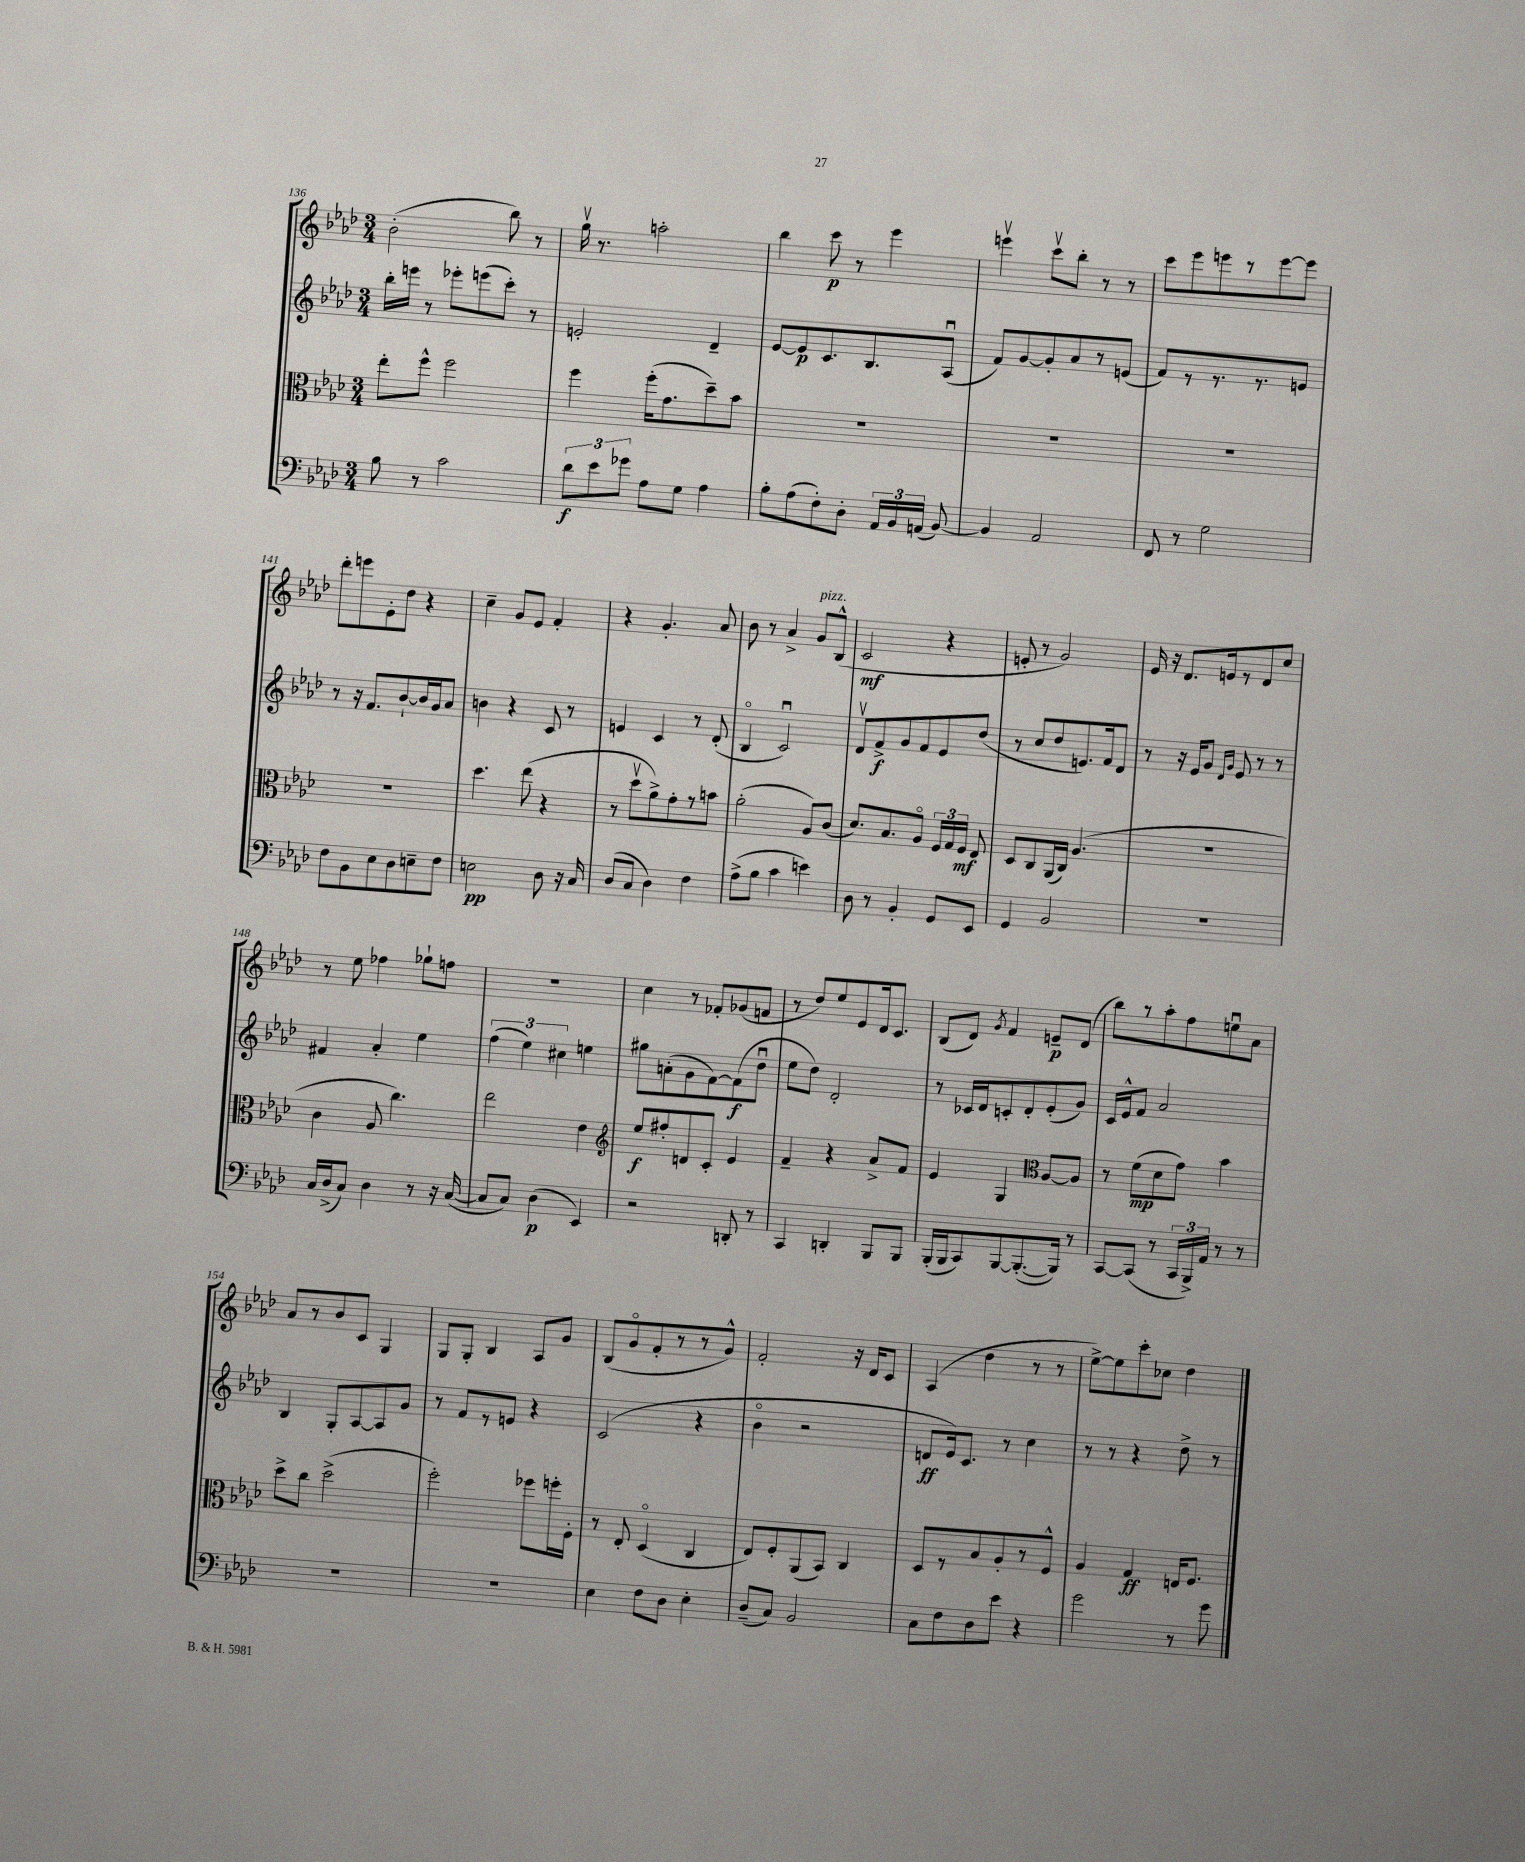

**kern	**kern	**kern	**kern
*staff4	*staff3	*staff2	*staff1
*clefF4	*clefC3	*clefG2	*clefG2
*k[b-e-a-d-]	*k[b-e-a-d-]	*k[b-e-a-d-]	*k[b-e-a-d-]
*M3/4	*M3/4	*M3/4	*M3/4
8B-	8ee-'	16bb-'	(2b-'
.	.	16eee	.
8r	8ff^^	8r	.
2c	2ff	8eee-'	.
.	.	(8eee	.
.	.	8ccc')	8bb-)
.	.	8r	8r
=	=	=	=
12d-	4ff	2e'	16ggv
.	.	.	8.r
12e-	.	.	.
12g-	.	.	.
8A-	(16ff'	.	2aa'
.	8.g	.	.
8G	.	.	.
4A-	8dd-~)	4d-~	.
.	8b-	.	.
=	=	=	=
8B-'	2.r	[8e-	4bb-
(8A-	.	8e-]	.
8F')	.	8.c	8ccc
8D-'	.	.	8r
.	.	8.B-	.
24AA-	.	.	4eee-
24BB-	.	.	.
(24AA	.	.	.
[8BB-)	.	(8A-u	.
=	=	=	=
4BB-]	2.r	8f)	4eeev
.	.	[8g	.
2AA-	.	8g']	8cccv
.	.	8a-	8bb-'
.	.	8r	8r
.	.	(8e	8r
=	=	=	=
8FF	2.r	8f)	8ccc
8r	.	8r	8eee-
2G	.	8.r	8eee
.	.	.	8r
.	.	8.r	.
.	.	.	[8eee
.	.	8e	8eee]
=	=	=	=
8F	2.r	8r	8ddd-'
8BB-	.	16r	8eee
.	.	8.f	.
8E-	.	.	8e-'
8D-	.	[8b-`	8dd-
8E~	.	16b-]	4r
.	.	16g	.
8F	.	8a-	.
=	=	=	=
2E	4.dd-	4b	4cc~
.	.	4r	8g
.	(8ee-	.	8e-
8D-	4r	8c	4f'
16r	.	8r	.
16C	.	.	.
=	=	=	=
(8D-	8r	4e	4r
8C	8dd-v	.	.
4D-)	8a-^)	4c	4.g'
.	8g'	.	.
4F	8r	8r	.
.	8b	(8d-'	8a-
=	=	=	=
(8A-^	(2a-'	4B-o	8b-
8B-	.	.	8r
4c	.	2cu)	4a-^
4e)	8A-)	.	8g
.	(8c	.	(8B-^^
=	=	=	=
8D-	8.d-)	8d-v	2c
8r	.	8f^	.
.	8.B-	.	.
4BB-'	.	8g	.
.	8A-o	8f	.
8GG	24F	8e-	4r
.	24G	.	.
.	24F	.	.
8EE-	8E-	(8dd-	.
=	=	=	=
4GG	8D-	8r	8e'
.	8C	8cc	8r
2BB-	(16AA-	8dd-	2g)
.	16C)	.	.
.	(4.A-	8.e)	.
.	.	16f	.
.	.	8d-	.
=	=	=	=
2.r	2.r	8r	16e-
.	.	.	16r
.	.	16r	8.d-
.	.	16e-	.
.	.	8g	.
.	.	.	16e
.	.	16qqd-	.
.	.	16qqg	.
.	.	8e-	8r
.	.	8r	8d-
.	.	8r	8cc
=	=	=	=
16C	4c	4f#	8r
(16D-^	.	.	.
8C)	.	.	8ee-
4D-	8A-	4a-'	4ff-
.	4.cc)	.	.
8r	.	4ee-	8gg-`
16r	.	.	8ff
([16C	.	.	.
=	=	=	=
8C]	2ee-	(6ff	2.r
8C)	.	.	.
.	.	6ee-)	.
(4D-	.	.	.
.	.	6cc#	.
4EE-)	4e-	4ee	.
=	=	=	=
*	*clefG2	*	*
2r	8ee-	8gg#	4cc
.	8ff#'	(8a'	.
.	8d	8g	8r
.	8c'	[8f)	8f-'
8DD'	4e-	(8f]	(8g-
8r	.	8dd-u	8f
=	=	=	=
4CC	4f~	8ee-	8r
.	.	8dd-)	8dd-)
4DD'	4r	2d-'	8ee-
.	.	.	8e-
8BBB-	8a-^	.	16d-
.	.	.	8.c
8BBB-	8f	.	.
=	=	=	=
(16BBB-'	4e-	8r	(8B-
16BBB-	.	.	.
8CC)	.	16c-	8d-)
.	.	16d-	.
.	.	.	8qg
[8BBB-	4G	8c'	4f
(8.BBB-'_	.	8d-'	.
*	*clefC3	*	*
.	[8A-	(8e-'	8e~
16BBB-])	.	.	.
8r	8A-]	8g)	(8d-
=	=	=	=
[8CC	8r	16c	8bb-)
.	.	16e-^^	.
(8CC]	(8f	8f	8r
8r	8d-	2a-	8aa-'
24CC	8g)	.	8ff
24BBB-^)	.	.	.
24AA-	.	.	.
8r	4b-	.	8eeu
8r	.	.	8a-
=	=	=	=
2.r	8dd-^	4B-	8a-
.	8cc	.	8r
.	(2dd-^	8G'	8b-
.	.	[8A-	8c
.	.	8A-]	4G
.	.	8g	.
=	=	=	=
2.r	2ff')	8r	8G
.	.	8f	8G'
.	.	8r	4B-
.	.	8e	.
.	8ff-	4r	8A-
.	16ff'	.	8g
.	16F'	.	.
=	=	=	=
4E-	8r	(2c	(8B-
.	8E-'	.	8go
8F	(4D-o	.	8f'
8D-	.	.	8r
4E-'	4C	4r	8r
.	.	.	8g^^)
=	=	=	=
(8D-~	8E-)	4b-o	2f'
8C)	8F'	.	.
2BB-	(8AA-	2r	.
.	8BB-)	.	.
.	4C	.	16r
.	.	.	16d-
.	.	.	8c
=	=	=	=
8C	8D-	8d	(4A-
8F	8r	16e-)	.
.	.	8.c	.
8D-	8B-	.	4dd-
8e-	8A-'	8r	.
4r	8r	4cc	8r
.	8F^^	.	8r
=	=	=	=
2g	4A-	8r	[8ee-^)
.	.	8r	8ee-]
.	4G	4r	8ccc'
.	.	.	8cc-
8r	16E	8dd-^	4dd-
.	8.F	.	.
8g	.	8r	.
==	==	==	==
*-	*-	*-	*-
